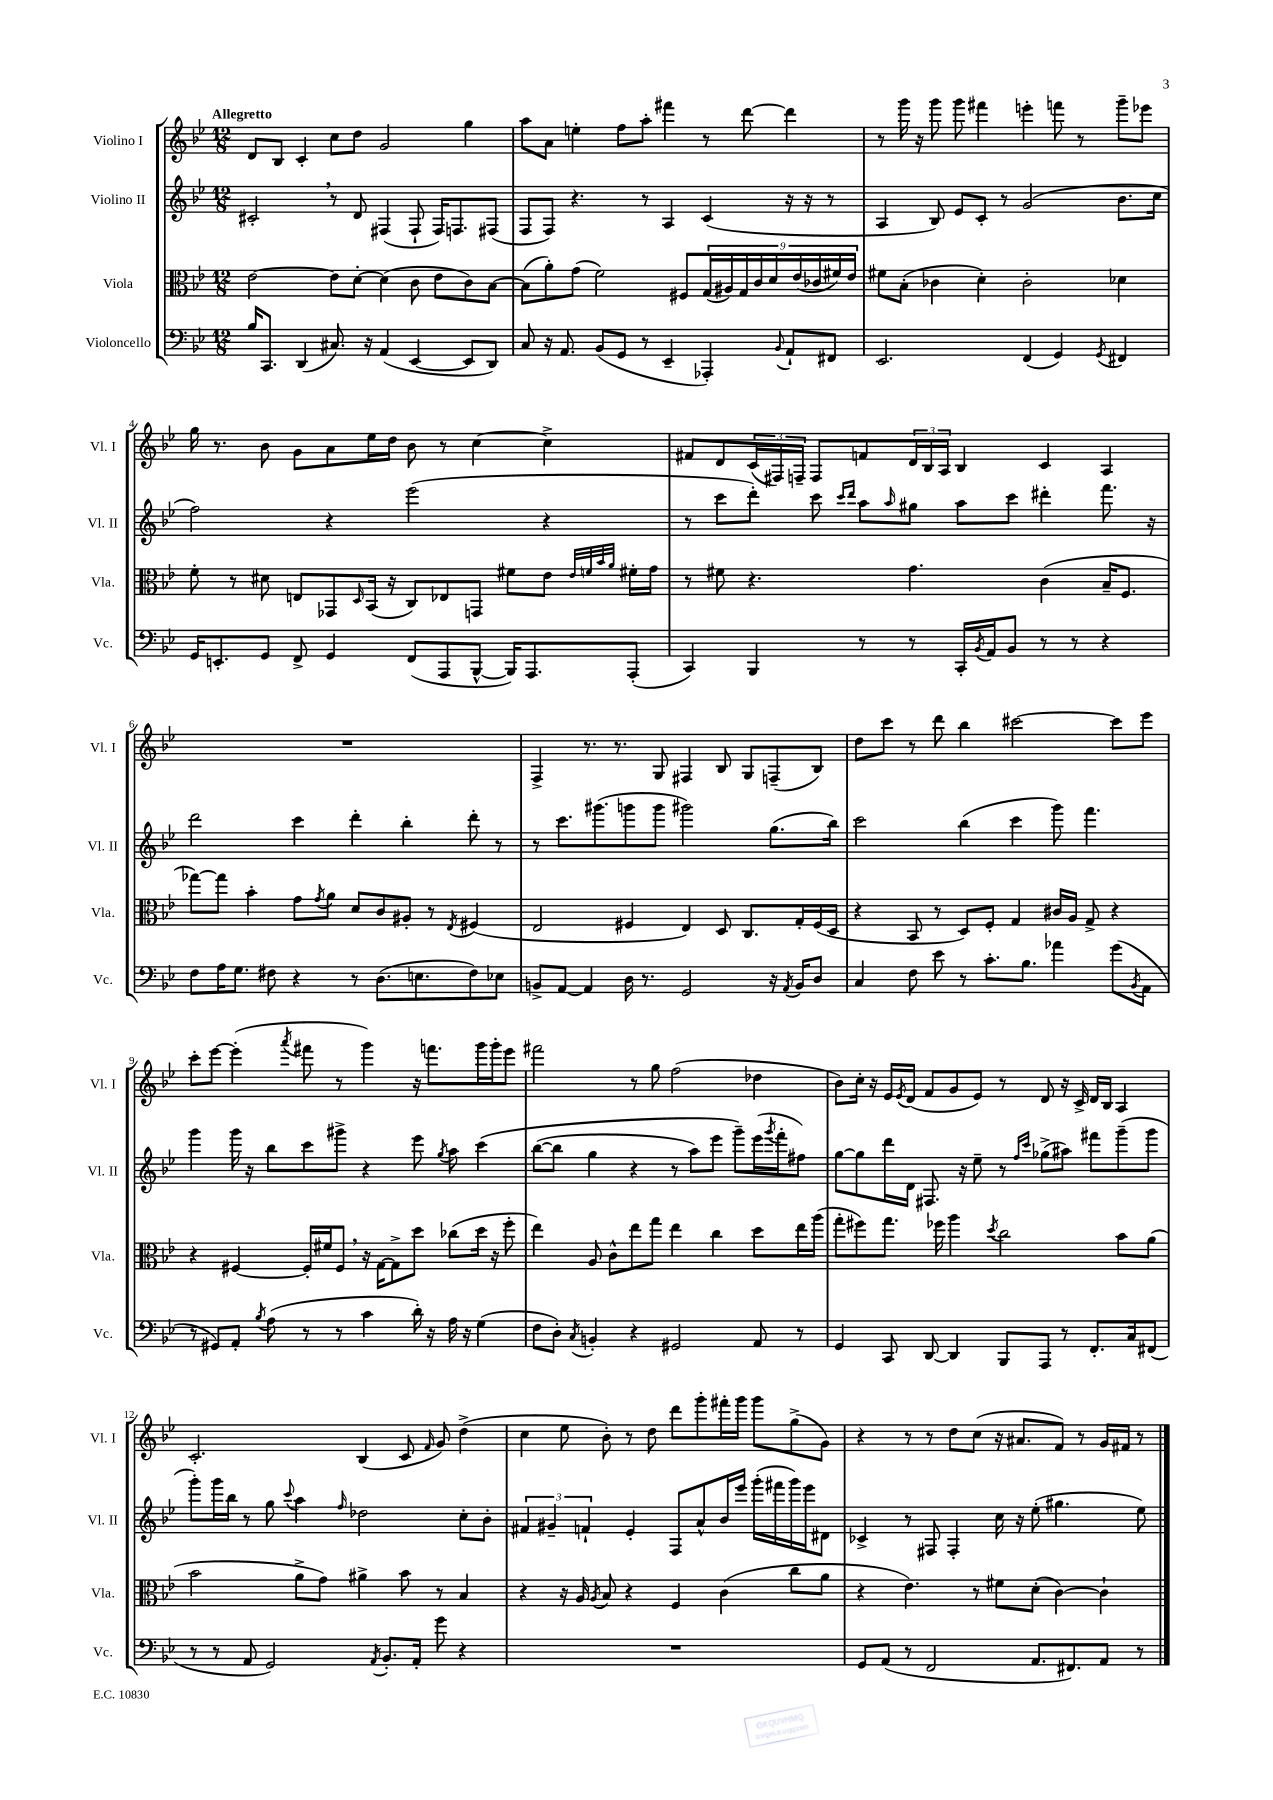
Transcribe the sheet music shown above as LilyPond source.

<<
\new StaffGroup <<
\new Staff = "s0" \with { instrumentName = "Violino I" shortInstrumentName = "Vl. I" } {
    \clef treble \key bes \major \numericTimeSignature \time 12/8 \tempo "Allegretto"
    d'8 bes8 c'4-. c''8 d''8 g'2 g''4 |
    a''8 a'8 e''4-. f''8 a''8-. fis'''4 r8 d'''8~ d'''4 |
    r8 g'''16 r16 g'''8 g'''8 fis'''4 e'''4-. f'''8 r8 g'''8-- ees'''8 |
    g''16 r8. bes'8 g'8 a'8 ees''16 d''16 bes'8 r8 c''4~ c''4-> |
    fis'8 d'8 \tuplet 3/2 { c'16( fis16) f16-- } f8 f'8 \tuplet 3/2 { d'16 bes16 a16 } bes4 c'4 a4 |
    R1. |
    f4-> r8. r8. g8 fis4 bes8 g8 f8--( bes8) |
    d''8 c'''8 r8 d'''8 bes''4 cis'''2~ cis'''8 ees'''8 |
    c'''8-. ees'''8~ ees'''4-.( \acciaccatura { a'''8 } fis'''8 r8 g'''4) r16 f'''8. g'''16 g'''16-. ees'''8 |
    fis'''2 r8 g''8 f''2( des''4 |
    bes'8) c''16-. r16 ees'16 \acciaccatura { ees'8 } d'16( f'8 g'8 ees'8) r8 d'8 r16 c'16-> d'16 bes16 a4 |
    c'2.-. bes4( c'8 \grace { f'16 } g'8) d''4->( |
    c''4 ees''8 bes'8-.) r8 d''8 d'''8 g'''8-. fis'''16-. g'''16 g'''8 g''8->( g'8) |
    r4 r8 r8 d''8 c''8( r16 ais'8. f'8) r8 g'16 fis'16 r8 \bar "|." |
}
\new Staff = "s1" \with { instrumentName = "Violino II" shortInstrumentName = "Vl. II" } {
    \clef treble \key bes \major \numericTimeSignature \time 12/8
    cis'2-. \breathe r8 d'8 fis4( fis8-! fis16) f8. fis8( |
    f8 f8) r4. r8 a4 c'4( r16 r16 r8 |
    a4 bes8) ees'8 c'8-. r8 g'2( bes'8. c''16 |
    f''2) r4 ees'''2( r4 |
    r8 c'''8 d'''8-.) c'''8 \grace { c'''16 d'''16 } a''8 \grace { a''16 } gis''8 a''8 c'''8 dis'''4-. f'''8. r16 |
    d'''2 c'''4 d'''4-. bes''4-. d'''8-. r8 |
    r8 c'''8. gis'''8.( g'''8 g'''8 gis'''2) g''8.( bes''16) |
    c'''2 bes''4( c'''4 g'''8) f'''4. |
    g'''4 g'''16 r16 bes''8 c'''8 gis'''8-> r4 ees'''8 \acciaccatura { g''8 } a''8 c'''4\( |
    bes''8~( bes''8 g''4 r4 r8 a''8) ees'''8 g'''8--\) ees'''16( \acciaccatura { g'''8 } f'''16-. fis''8) |
    g''8~ g''8 d'''16 d'16 fis8. r16 ees''8-- r8 \grace { f''16 c'''16 } ges''8->( ais''8) fis'''8 g'''8--( g'''8 |
    g'''8-.) g'''16 bes''16 r8 g''8 \appoggiatura { c'''8 } a''4 \grace { f''16 } des''2 c''8-. bes'8-. |
    \tuplet 3/2 { fis'4 gis'4-- f'4-! } ees'4-. f8 a'8-^ bes'16 ees'''16 g'''16-.( fis'''16 g'''16) ees'''16 dis'8 |
    ces'4-> r8 fis8 fis4-. c''16 r16 ees''8-.( gis''4. ees''8) \bar "|." |
}
\new Staff = "s2" \with { instrumentName = "Viola" shortInstrumentName = "Vla." } {
    \clef alto \key bes \major \numericTimeSignature \time 12/8
    ees'2~ ees'8 d'8~-. d'4( c'8 ees'8 c'8) bes8~ |
    bes8( a'8-.) g'8( f'2) fis8 \tuplet 9/8 { g16( ais16) g16 c'16 d'16 ees'16( ces'16 fis'16) ees'16 } |
    fis'8 bes8-.( ces'4 d'4-.) ces'2-. des'4 |
    f'8-. r8 dis'8 e8 ges,8 \grace { d16 } bes,16( r16 c8) ees8 g,8 fis'8 ees'8 \grace { ees'32 f'32 bes'32 a'32 } fis'16-. g'16 |
    r8 fis'8 r4. g'4. c'4( bes16-- f8. |
    ges''8~) ges''8 bes'4-. g'8 \acciaccatura { g'8 } a'8 d'8 c'8 ais8-. r8 \acciaccatura { ees8 } fis4( |
    ees2 fis4 ees4) d8 c8. g16-. fis16( d16 |
    r4 bes,8 r8 d8) f8-. g4 cis'16 a16 g8-> r4 |
    r4 fis4~ fis16-. fis'16 fis8 \breathe r16 g16~ g8-> d''8 ces''8( d''16 r16 f''8-. |
    ees''4) a8 c'8-^ ees''8 g''8 ees''4 c''4 d''8 ees''16 a''16( |
    g''8-. fis''8) g''8. fes''16 a''4 \acciaccatura { d''8 } c''2 bes'8 a'8( |
    bes'2 a'8-> g'8) ais'4-> bes'8 r8 bes4 |
    r4 r16 a16 \acciaccatura { a8 } bes8 r4 f4 c'4( c''8 a'8 |
    r4 ees'4.) r8 fis'8 d'8-.( c'4~) c'4-! \bar "|." |
}
\new Staff = "s3" \with { instrumentName = "Violoncello" shortInstrumentName = "Vc." } {
    \clef bass \key bes \major \numericTimeSignature \time 12/8
    bes16 c,8. d,4( cis8.) r16 a,4( ees,4~ ees,8 d,8) |
    c8 r16 a,8. bes,8( g,8 r8 ees,4-- aes,,4-.) \appoggiatura { bes,8 } a,8-! fis,8 |
    ees,2. f,4( g,4) \acciaccatura { g,8 } fis,4 |
    g,16 e,8.-. g,8 f,8-> g,4 f,8( a,,8 bes,,8~-^ bes,,16) a,,8. a,,8-.( |
    c,4) bes,,4 r8 r8 c,16-. \acciaccatura { bes,8 } a,16 bes,8 r8 r8 r4 |
    f8 a16 g8. fis8 r4 r8 d8.( e8. fis8) ees8 |
    b,8-> a,8~ a,4 d16 r8. g,2 r16 \acciaccatura { a,8 } b,16 d8 |
    c4 f8 ees'8 r8 c'8.-. bes8. aes'4 g'8( \acciaccatura { bes,8 } a,8 |
    r8 gis,8) a,8-. \acciaccatura { bes8 } a8( r8 r8 c'4 d'16-.) r16 a16 r16 g4( |
    f8 d8-.) \acciaccatura { c8 } b,4-. r4 gis,2 a,8 r8 |
    g,4 c,8 d,8~ d,4 bes,,8 a,,8 r8 f,8.-. c16 fis,8( |
    r8 r8 a,8 g,2) \acciaccatura { a,8 } bes,8.-. a,16-. g'8 r4 |
    R1. |
    g,8 a,8( r8 f,2 a,8. fis,8.) a,8 r8 \bar "|." |
}
>>
>>
